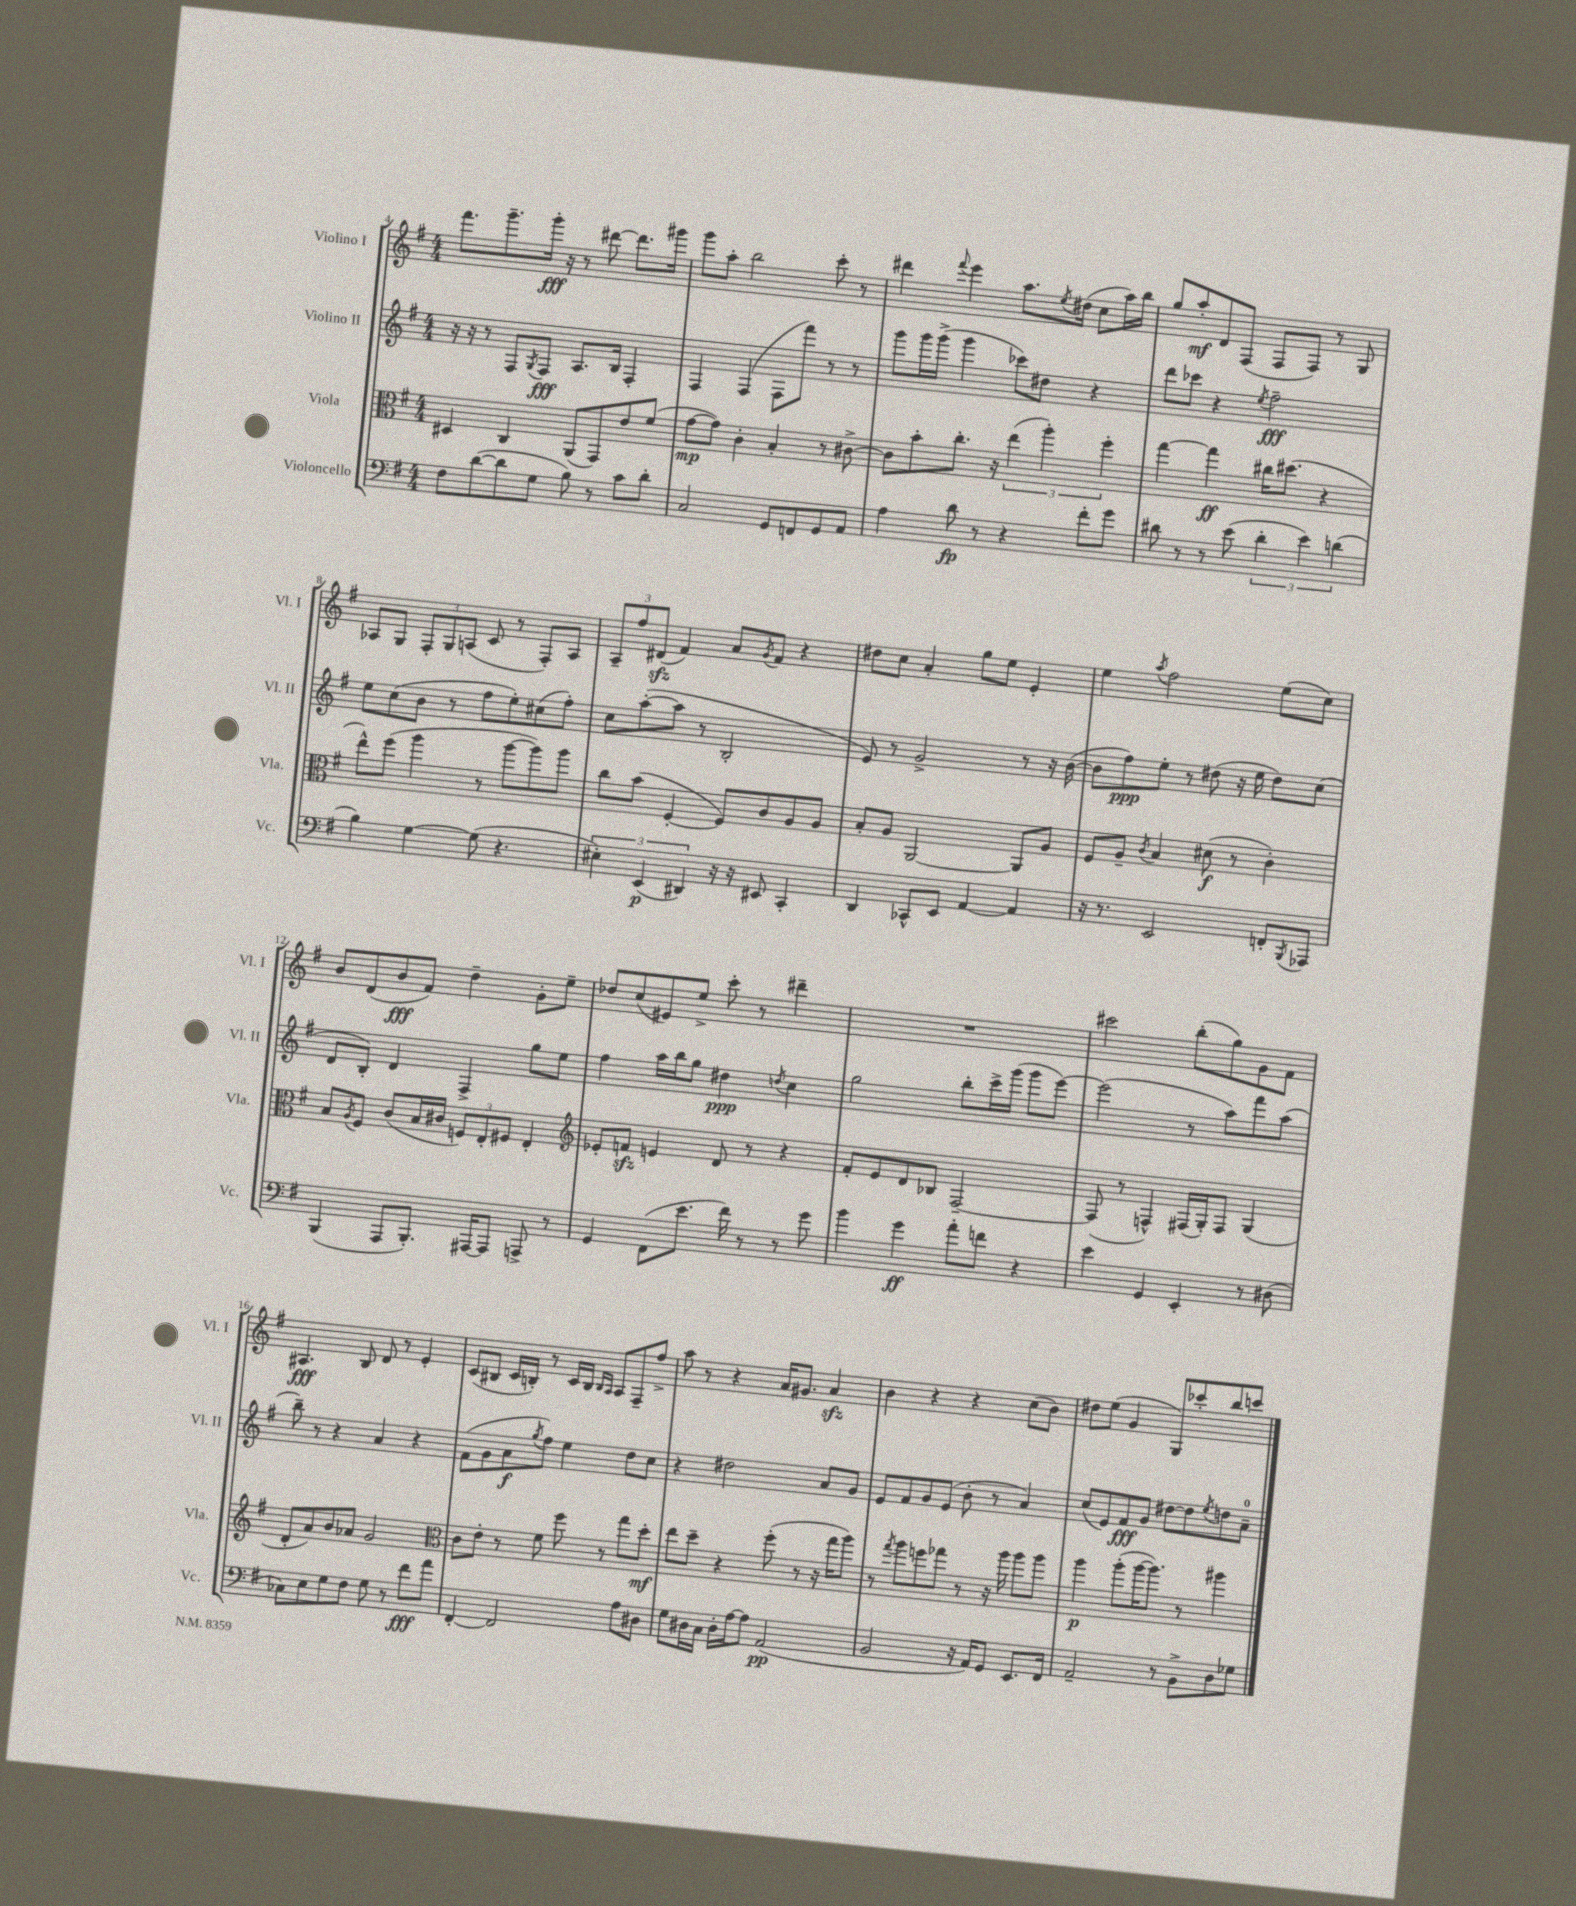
<<
\new StaffGroup <<
\new Staff = "s0" \with { instrumentName = "Violino I" shortInstrumentName = "Vl. I" } {
    \clef treble \key g \major \numericTimeSignature \time 4/4
    fis'''8. g'''8.-- g'''16-.\fff r16 r8 dis'''8~ dis'''8. gis'''16 |
    g'''8 a''8-. b''2 c'''8-. r8 |
    dis'''4 \appoggiatura { fis'''8 } e'''4 a''8. \acciaccatura { e''8 } dis''16( c''8 a''16) b''16 |
    g''8 a''8-.\mf d'8 fis8( fis8 fis8) r8 g8 |
    aes8 g8 \tuplet 3/2 { fis8-. g8 a8( } c'8 r8 fis8-.) a8 |
    \tuplet 3/2 { a8-- fis''8 dis'8\sfz( } fis'4) a'8 \acciaccatura { g'8 } fis'8 r4 |
    dis''8 c''8 a'4-. g''8 e''8 e'4-. |
    e''4 \acciaccatura { a''8 } fis''2 e''8( c''8) |
    b'8 d'8( b'8\fff fis'8) d''4-- g'8-. e''8-- |
    des''8 c''8( eis'8) e''8-> c'''8-. r8 dis'''4-- |
    R1 |
    cis'''2 b''8-.( g''8) g'8 fis'8 |
    ais4.\fff b8 d'8 r8 e'4-. |
    c'8( bis8 c'16 b16-.) r8 c'16 b16 \grace { b16 a16 } a8 fis8-- fis''8-> |
    a''8 r8 r4 a'16 gis'8. a'4\sfz |
    b'4 r4 r4 c''8( b'8) |
    dis''8 e''8( g'4 g8) ces'''8-. b''8 c'''8 \bar "|." |
}
\new Staff = "s1" \with { instrumentName = "Violino II" shortInstrumentName = "Vl. II" } {
    \clef treble \key g \major \numericTimeSignature \time 4/4
    r16 r16 r8 fis8 \acciaccatura { g8 } fis8\fff a8. b16 fis4-. |
    fis4 fis4( fis8 fis'''8) r8 r8 |
    g'''8 g'''16 g'''16->( g'''4 ces'''8) dis''8 r4 |
    d'''8 ces'''8 r4 \acciaccatura { e''8 } fis''2--\fff |
    e''8 c''8( b'8 r8 fis''8 e''8-.) cis''8( fis''8-.) |
    c''8 a''8~-.( a''8 r8 b2-. |
    e'8) r8 g'2-> r8 r16 b'16~( |
    b'8 fis''8\ppp) e''8-. r8 dis''8( r16 e''16 dis''8) c''8( |
    d'8 b8-.) d'4 fis4-> g''8 e''8 |
    fis''4 a''16 b''16 g''8 dis''4\ppp \acciaccatura { d''8 } c''4 |
    g''2 b''8-. c'''16-> g'''16( g'''8 e'''8~) |
    e'''2( r8 a''8) fis'''8 a''8( |
    b''8--) r8 r4 a'4 r4 |
    fis'8( g'8 a'8\f \acciaccatura { g''8 } fis''8) e''4 d''8 c''8 |
    r4 dis''2 a'8 g'8 |
    e'8 fis'8 g'8 e'8( b'8-. r8 a'4) |
    c''8( e'8) fis'8\fff g'8 dis''8~ dis''8 \acciaccatura { e''8 } d''8 a'8-0-- \bar "|." |
}
\new Staff = "s2" \with { instrumentName = "Viola" shortInstrumentName = "Vla." } {
    \clef alto \key g \major \numericTimeSignature \time 4/4
    dis4 c4 a,8( g,8) e'8 fis'8( |
    g'8~\mp g'8) c'4-. b4-. r8 cis'8~-> |
    cis'8 b'8-. c''8.-. r16 \tuplet 3/2 { e''4( a''4-.) fis''4-. } |
    g''4~ g''4\ff cis''16 dis''8.( r4 |
    e''8-^) fis''8( a''4 r8 a''8~ a''8) a''8 |
    c''8 b'8( fis4~-. fis8) c'8 a8 a8 |
    b8-. a8 a,2~ a,8 a8 |
    fis8 a8-- \acciaccatura { c'8 } b4 dis'8\f( r8 c'4-.) |
    b8 \acciaccatura { a8 } fis8 c'8( b16 cis'16 \tuplet 3/2 { f8) e8-. fis8 } e4-. |
    \clef treble ees'8-. f'8\sfz e'4 d'8 r8 r4 |
    fis'8-. e'8 d'8 bes8 fis2~-- |
    fis8( r8 f4-^) fis16( g16-.) fis8 g4( |
    d'8-. a'8) b'8 aes'8 g'2 |
    \clef alto c'8 e'8-. r8 fis'8 fis''8 r8 g''8 d''8-.\mf |
    e''8 d''8-- r4 fis''8-.( r8 r16 g''16 a''8) |
    r8 \acciaccatura { g''8 } a''8 f''8 ges''8 r8 r16 a''16 a''8 a''8 |
    a''4\p a''8-.( a''16~ a''8.) r8 ais''4 \bar "|." |
}
\new Staff = "s3" \with { instrumentName = "Violoncello" shortInstrumentName = "Vc." } {
    \clef bass \key g \major \numericTimeSignature \time 4/4
    fis8 d'8~( d'8 g8 b8) r8 c'8 d'8-. |
    c2 g,8 f,8 g,8 a,8 |
    a4 d'8\fp r8 r4 fis'8-. g'8 |
    dis'8 r8 r8 e'8( \tuplet 3/2 { dis'4-. e'4) d'4( } |
    b4) g4~ g8( r4. |
    \tuplet 3/2 { eis4-.) e,4\p( dis,4) } r16 r16 eis,8 c,4-. |
    d,4 ces,8-^ e,8 a,4~ a,4 |
    r16 r8. e,2 f,8-. \acciaccatura { b,,8 } aes,,8 |
    b,,4( a,,8 b,,8.-.) ais,,16~ ais,,8 a,,8-> r8 |
    g,4 fis,8( e'8. fis'16) r8 r8 g'8 |
    b'4 g'4\ff a'8-. f'8 r4 |
    e'4 g,4 e,4-. r8 dis8( |
    ces8) e8 g8 fis8 g8 r8 fis'8\fff a'8 |
    fis,4~-. fis,2 a8 dis8 |
    g8 dis16 c16 dis16-. a16~ a8 a,2\pp( |
    b,2 r16 a,16) g,8 e,8. fis,16 |
    a,2-- r8 b,8-> d8 ges8 \bar "|." |
}
>>
>>
\layout { \context { \Score currentBarNumber = #4 } }
